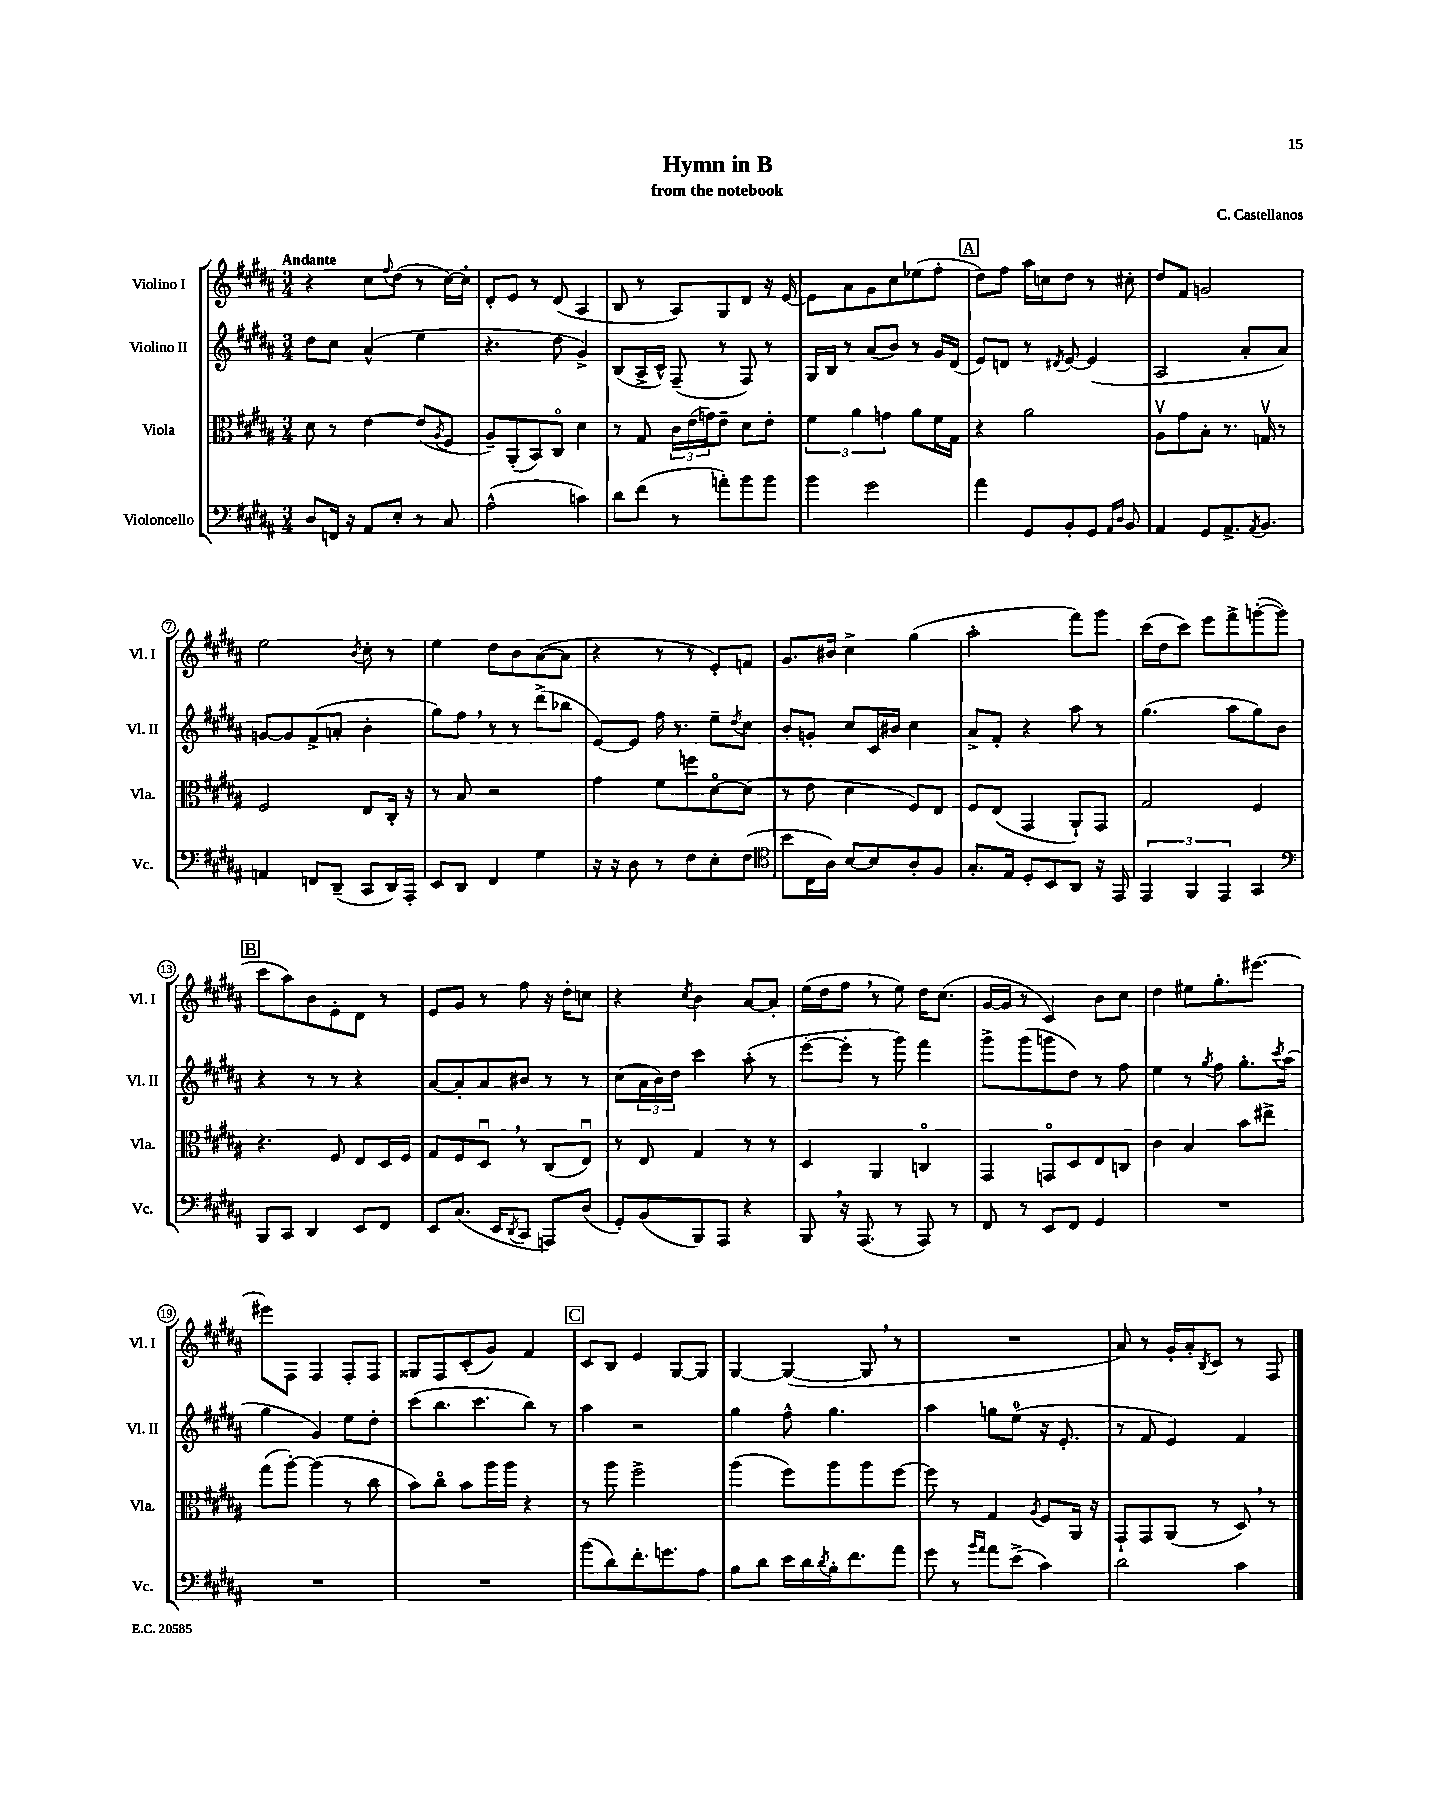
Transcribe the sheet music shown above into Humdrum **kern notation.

**kern	**kern	**kern	**kern
*staff4	*staff3	*staff2	*staff1
*clefF4	*clefC3	*clefG2	*clefG2
*k[f#c#g#d#a#]	*k[f#c#g#d#a#]	*k[f#c#g#d#a#]	*k[f#c#g#d#a#]
*M3/4	*M3/4	*M3/4	*M3/4
8D#/L	8d#\	8dd#\L	4r
16FF/Jk	8r	8cc#\J	.
16r	.	.	.
8AA#/L	[4e\	(4a#^^/	8cc#\L
.	.	.	8qqff#/
8E'/J	.	.	(8dd#\J
8r	(8e/]L	4ee\	8r
.	8qA#/	.	.
8C#/	8F#/J	.	[16cc#\LL)
.	.	.	16cc#'\]JJ
=	=	=	=
(2A#^^\	8A#~/L)	4.r	8d#'/L
.	(8AA#'/	.	8e/J
.	8BB/)	.	8r
.	8C#o/J	8dd#\	(8d#/
4c\)	4d#\	4g#^/)	4A#/
=	=	=	=
8d#\L	8r	(8B/L	8B/
(8f#\J	8G#/	16A#^/L	8r
.	.	16c#^^/JJ)	.
8r	24c#\LL	(8F#~/	8A#/L)
.	(24e\	.	.
.	24g\J)	.	.
8a'\L)	8e~\J	8r	8G#/
8b\	8d#\L	8F#/)	8d#/J
8b\J	8e'\J	8r	16r
.	.	.	[16e/
=	=	=	=
4b\	6f#\	16G#/LL	8e\]L
.	.	16B/JJ	.
.	.	8r	8a#\
.	6a#\	.	.
2g#\	.	(8a#/L	8g#\
.	6g\	.	.
.	.	8b/J)	8cc#\
.	8a#\L	8r	(8ee-\
.	16f#\L	16g#/LL	8ff#'\J
.	16G#\JJ	(16d#/JJ	.
=	=	=	=
4a#\	4r	8e/L)	8dd#\L)
.	.	8d/J	8ff#\J
8GG#/L	2a#\	8r	16aa#\LL
.	.	.	16cc\J
.	.	8qd#/	.
8BB'/	.	[8e/	8dd#\J
8GG#/J	.	(4e/]	8r
16qqAA#/LL	.	.	.
16qqD#/JJ	.	.	.
8BB/	.	.	8cc#'\
=	=	=	=
4AA#/	8A#v\L	2A#/	8dd#/L
.	8g#\	.	8f#/J
8GG#/L	8B'\J	.	2g/
8.AA#^/	8.r	.	.
.	.	8a#'/L	.
8qAA#/	.	.	.
8.BB/J	16Gv/	.	.
.	8r	8a#/J)	.
=	=	=	=
4AA/	2F#/	[8g/L	2ee\
.	.	8g/]	.
8FF/L	.	(8f#^/	.
(8DD#~/J	.	8a'/J	.
.	.	.	8qb/
8CC#/L	8E/L	4b'\	8cc#'\
16DD#/L)	16C#'/Jk	.	8r
16AAA#'/JJ	16r	.	.
=	=	=	=
8EE/L	8r	8gg#\L)	4ee\
8DD#/J	8B/	8ff#\J	.
4FF#/	2r	8r	8dd#\L
.	.	8r	8b\
4G#\	.	(8ddd#^\L	([8a#\
.	.	8bb-\J	8a#\]J
=	=	=	=
16r	4g#\	[8e/L)	4r
16r	.	.	.
8D#\	.	8e/]J	.
8r	8f#\L	16ff#\	8r
.	.	8.r	.
8F#\L	8ff\	.	8r
8E'\	[8d#o\	8ee~\L	8e'/L)
.	.	8qdd#/	.
(8F#\J	(8d#\]J	8cc#\J	8f/J
=	=	=	=
*clefC4	*	*	*
8b\L	8r	8b'/L	8.g#/L
16C#\L	8e\	8g'/J	.
16A#\JJ)	.	.	16b#/Jk
[8B/L	4d#\	8cc#/L	4cc#^\
8B/]	.	16c#/L	.
.	.	16b#/JJ	.
8A#'/	8F#/L)	4cc#\	(4gg#\
8F#/J	8E/J	.	.
=	=	=	=
8.G#'/L	8F#/L	8a#^/L	2aa#'\
.	(8E/J	8f#'/J	.
16E/Jk	.	.	.
8D#'/L	4GG#/	4r	.
8BB/	.	.	.
8AA#/J	8AA#`/L)	8aa#\	8fff#\L)
16r	8GG#/J	8r	8ggg#\J
16EE/	.	.	.
=	=	=	=
6EE/	2G#/	(4.gg#\	(16ccc#\LL
.	.	.	16dd#\J
.	.	.	8ccc#\J)
6FF#/	.	.	.
.	.	.	8eee\L
6EE/	.	.	.
.	.	8aa#\L	8fff#^\
4GG#/	4F#/	8gg#\)	([8ggg'\
.	.	8b\J	8ggg\]J
=	=	=	=
*clefF4	*	*	*
8BBB/L	4.r	4r	8ccc#\L
8CC#/J	.	.	8aa#\)
4DD#/	.	8r	8b\
.	8F#/	8r	8e'\
8EE/L	8E/L	4r	8d#\J
8FF#/J	16D#/L	.	8r
.	16F#/JJ	.	.
=	=	=	=
8EE/L	8G#/L	[8a#/L	8e/L
(8.C#/J	8F#/	8a#'/]	8g#/J
.	8D#u/J	8a#/	8r
16EE/LK	.	.	.
8qDD#/	.	.	.
8CC#/J	8r	8b#/J	8ff#\
8AAA/L)	(8C#/L	8r	16r
.	.	.	16dd#'\LK
(8D#/J	8Eu/J)	8r	8cc\J
=	=	=	=
8GG#'/L)	8r	(8cc#\L	4r
(8BB/	8E/	24a#\L	.
.	.	24b\)	.
.	.	24dd#\JJ	.
.	.	.	8qcc#/
8BBB/)	4G#/	4ccc#\	4b\
8AAA#/J	.	.	.
4r	8r	(8aa#'\	[8a#/L
.	8r	8r	8a#'/]J
=	=	=	=
8BBB/	4D#/	[8eee'\L	(16ee\LL
.	.	.	16dd#\J
16r	.	8eee'\]J	8ff#\J
(8.AAA#/	.	.	.
.	4AA#/	8r	8r
8r	.	8ggg#\)	8ee\)
8AAA#/)	4Co/	4fff#\	16dd#\LK
.	.	.	(8.cc#\J
8r	.	.	.
=	=	=	=
8FF#/	4GG#/	8ggg#^\L	[16g#/LL
.	.	.	16g#/]JJ
8r	.	(8ggg#\	8r
8EE/L	8GGo/L	8ggg\	4c#/)
8FF#/J	8D#/	8dd#\J)	.
4GG#/	8E/	8r	8b\L
.	8C/J	8ff#\	8cc#\J
=	=	=	=
2.r	4c#\	4ee\	4dd#\
.	4B/	8r	8ee#\L
.	.	8qgg#/	.
.	.	8ff#\	8.gg#'\
.	8b\L	8.gg#'\L	.
.	.	.	[8.eee#\J
.	8ee#^\J	.	.
.	.	8qccc#/	.
.	.	(16aa#\Jk	.
=	=	=	=
2.r	(8gg#\L	4gg#\	8eee#\]L
.	[8aa#'\J)	.	8F#\J
.	(4aa#\]	4g#/)	4F#/
.	8r	8ee\L	8F#'/L
.	8cc#\	8dd#'\J	8F#/J
=	=	=	=
2.r	8b\L)	(8ccc#\L	8G##/L
.	8cc#o\J	8.bb\	8F#/
.	8b\L	.	(8c#'/
.	.	8.ccc#\	.
.	16aa#\L	.	8g#/J)
.	16aa#\JJ	.	.
.	4r	8bb\J)	4f#/
.	.	8r	.
=	=	=	=
(8b\L	8r	4aa#\	8c#/L
8d#\)	8aa#\	.	8B/J
8.f#'\	2ff#^\	2r	4e/
8.g\	.	.	.
.	.	.	[8G#/L
8A#\J	.	.	8G#/]J
=	=	=	=
8B\L	(4aa#\	4gg#\	[4G#/
8d#\J	.	.	.
16e\LL	8ff#\L)	8ff#^^\	(4G#/_
16d#\	.	.	.
8qd#/	.	.	.
16B'\J	8aa#\	4.gg#\	.
8.f#\	.	.	.
.	8aa#\	.	8G#/]
8a#\J	[8ff#\J	.	8r
=	=	=	=
8g#\	8ff#\]	4aa#\	2.r
8r	8r	.	.
16qqb/LL	.	.	.
16qqa#/JJ	.	.	.
8a#\L	4G#/	8gg\L	.
(8e^\J	.	(8ee\J	.
.	8qA#/	.	.
4c#\)	8F#/L	16r	.
.	.	8.e'/	.
.	16AA#/Jk	.	.
.	16r	.	.
=	=	=	=
2d#\	8GG#`/L	8r	8a#/)
.	8GG#/	8f#/	8r
.	(8AA#/J	4e/)	16g#'/LL
.	.	.	16a#'/J
.	.	.	8qB/
.	8r	.	8c#/J
4c#\	8D#/)	4f#/	8r
.	8r	.	8F#/
==	==	==	==
*-	*-	*-	*-
